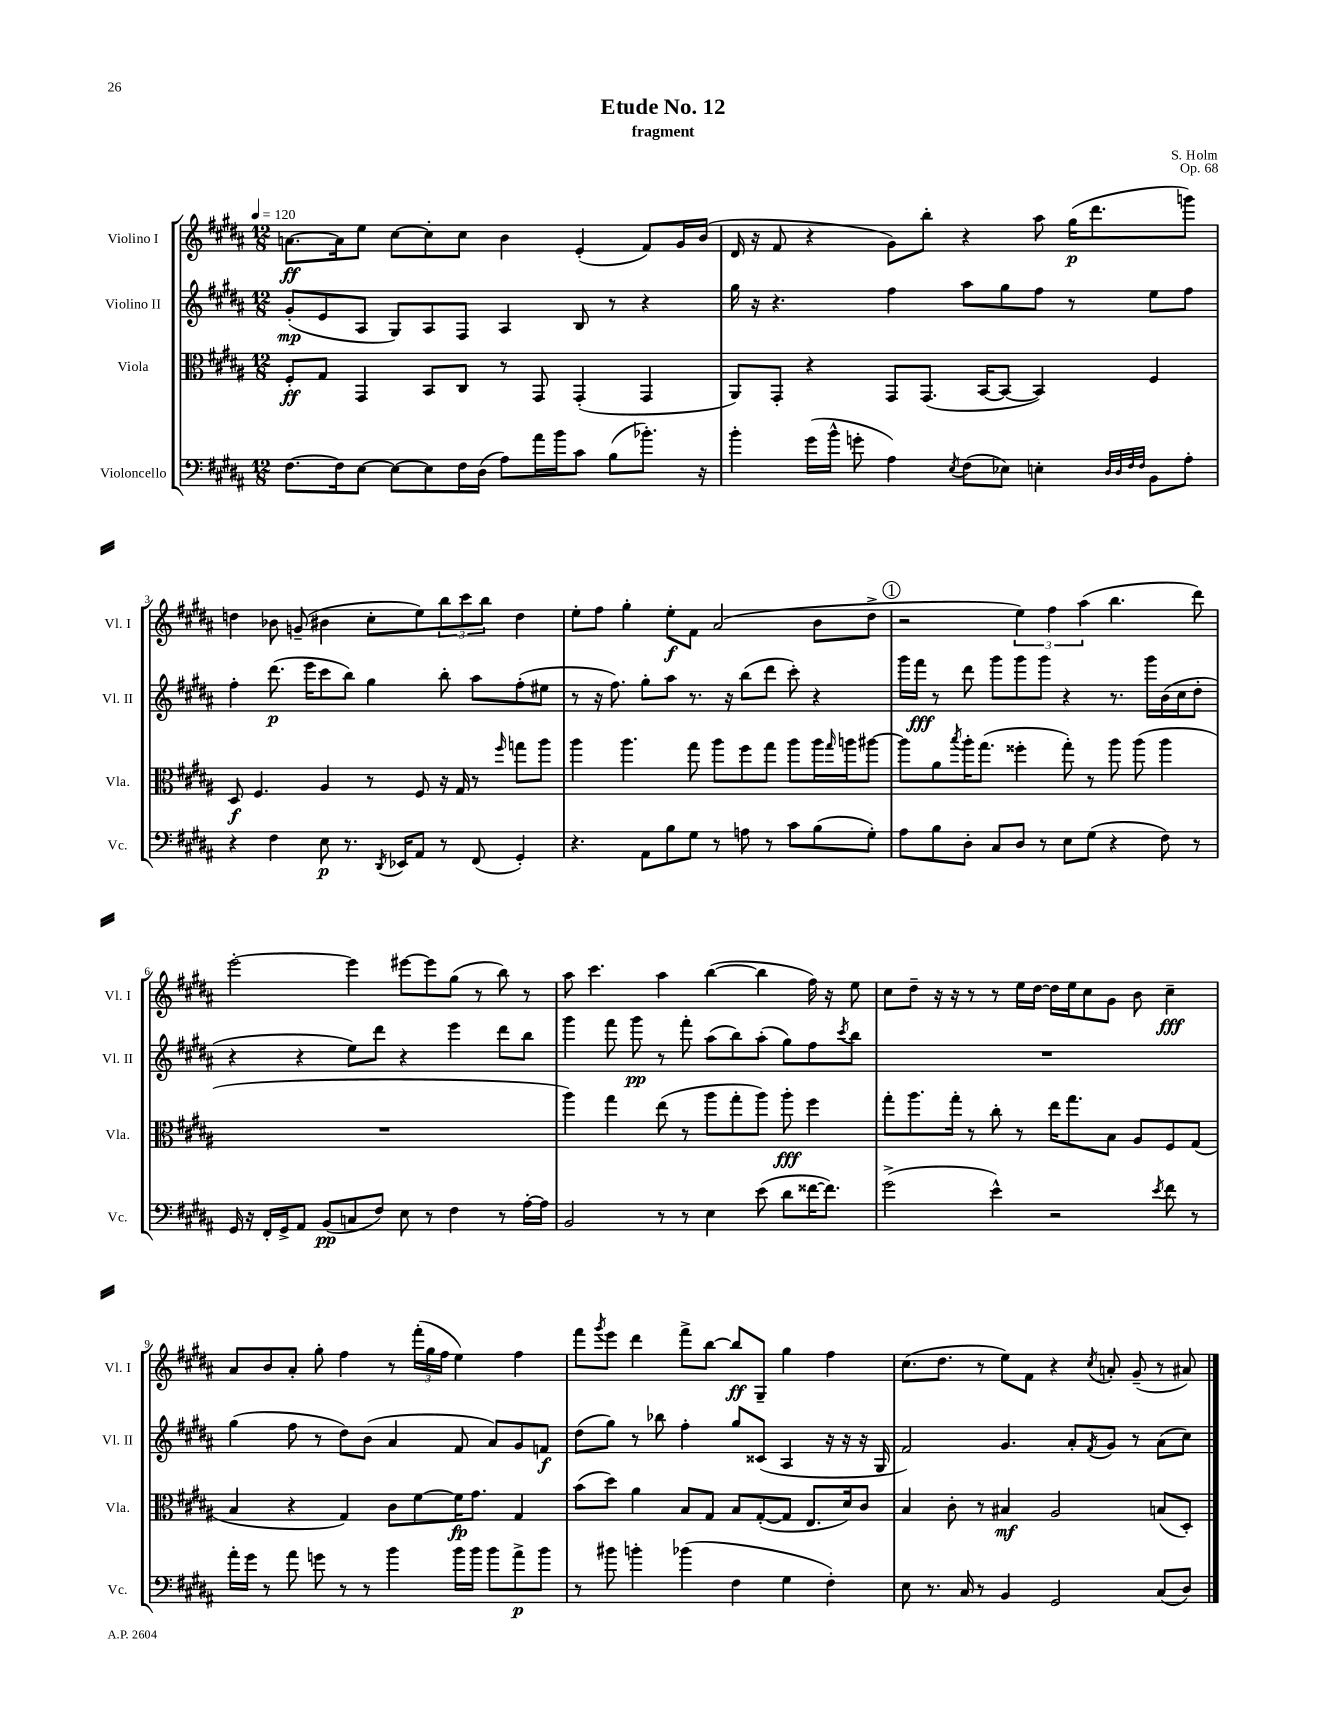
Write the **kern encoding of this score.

**kern	**kern	**kern	**kern
*staff4	*staff3	*staff2	*staff1
*clefF4	*clefC3	*clefG2	*clefG2
*k[f#c#g#d#a#]	*k[f#c#g#d#a#]	*k[f#c#g#d#a#]	*k[f#c#g#d#a#]
*M12/8	*M12/8	*M12/8	*M12/8
*MM120	*MM120	*MM120	*MM120
[8.F#	8F#'	(8g#'	[8.a
.	8G#	8e	.
16F#]	.	.	16a]
[8E	4GG#	8A#	8ee
8E_	.	8G#)	[8cc#
8E]	8BB	8A#	8cc#']
16F#	8C#	8F#	8cc#
(16D#	.	.	.
8A#)	8r	4A#	4b
16a#	8GG#	.	.
16b	.	.	.
8c#	(4GG#'	8B	(4e'
(8B	.	8r	.
8.b-')	4GG#	4r	8f#)
.	.	.	16g#
16r	.	.	(16b
=	=	=	=
4b'	8AA#)	16gg#	16d#
.	.	16r	16r
.	8GG#'	4.r	8f#
(16g#	4r	.	4r
16b^^	.	.	.
8g'	.	.	.
4A#)	8GG#	4ff#	8g#)
.	(8.GG#	.	8bb'
8qE	.	.	.
(8F#	.	8aa#	4r
.	[16BB	.	.
8E-)	8BB_	8gg#	.
4E'	4BB])	8ff#	8aa#
.	.	8r	(16gg#
.	.	.	8.ddd#
32qqD#	.	.	.
32qqD#	.	.	.
32qqF#	.	.	.
32qqF#	.	.	.
8BB	4F#	8ee	.
8A#'	.	8ff#	8ggg)
=	=	=	=
4r	8D#	4ff#'	4dd
.	4.F#	.	.
4F#	.	(8.ddd#	8b-
.	.	.	(8g~
.	.	16eee	.
8E	4A#	8ccc#	4b#
8.r	.	8bb)	.
.	8r	4gg#	8cc#'
8qDD#	.	.	.
16EE-	.	.	.
8AA#	8F#	.	8ee)
8r	16r	8bb'	12bb
.	16G#	.	.
.	.	.	12ccc#
(8FF#	8r	8aa#	.
.	.	.	12bb
.	16qqff#	.	.
4GG#')	8gg	(8ff#'	4dd
.	8aa#	8ee#	.
=	=	=	=
4.r	4aa#	8r	8ee'
.	.	16r	8ff#
.	.	8.ff#)	.
.	4.aa#	.	4gg#'
8AA#	.	8gg#'	.
8B	.	8aa#	8ee'
8G#	8gg#	8.r	8f#
8r	8aa#	.	(2a#
.	.	16r	.
8A	8ff#	(8bb	.
8r	8gg#	8ddd#	.
8c#	8aa#	8ccc#')	.
(8B	16aa#	4r	8b
.	16qqgg#	.	.
.	16aa	.	.
8G#')	[8aa#	.	8dd#^
=	=	=	=
8A#	8aa#]	16ggg#	2r
.	.	16fff#	.
8B	8a#	8r	.
.	8qbb	.	.
8D#'	16aa#'	8ddd#	.
.	(8.gg#	.	.
8C#	.	8ggg#	.
8D#	4ff##'	8ggg#	6ee)
8r	.	8ggg#	.
.	.	.	6ff#
8E	8gg#')	4r	.
.	.	.	(6aa#
(8G#	8r	.	.
4r	8aa#	8.r	4.bb
.	(8aa#	.	.
.	.	16ggg#	.
8F#)	4aa#	(16b	.
.	.	16cc#	.
8r	.	8dd#'	8ddd#)
=	=	=	=
16GG#	1.r	4r	[2eee'
16r	.	.	.
16FF#'	.	.	.
16GG#^	.	.	.
8AA#	.	4r	.
(8BB	.	.	.
8C	.	8ee)	4eee]
8F#)	.	8ddd#	.
8E	.	4r	[8eee#
8r	.	.	8eee#]
4F#	.	4eee	(8gg#
.	.	.	8r
8r	.	8ddd#	8bb)
[16A#'	.	8bb	8r
16A#]	.	.	.
=	=	=	=
2BB	4aa#)	4ggg#	8aa#
.	.	.	4.ccc#
.	4gg#	8fff#	.
.	.	8ggg#	.
8r	(8ee	8r	4aa#
8r	8r	8fff#'	.
4E	8aa#	(8aa#	([4bb
.	8gg#'	8bb)	.
(8e	8aa#)	(8aa#'	4bb]
8d#	8aa#'	8gg#)	.
[16f##	4ff#	8ff#	16ff#)
8.f##])	.	.	16r
.	.	8qccc#	.
.	.	8bb	8ee
=	=	=	=
(2g#^	8gg#'	1.r	8cc#
.	8.aa#	.	8dd#~
.	.	.	16r
.	16gg#'	.	16r
.	8r	.	8r
4e^^)	8cc#'	.	8r
.	8r	.	16ee
.	.	.	[16dd#
2r	16ee	.	16dd#]
.	8.gg#	.	16ee
.	.	.	8cc#
.	8B	.	8g#
.	8A#	.	8b
8qe	.	.	.
8f#	8F#	.	4cc#~
8r	(8G#	.	.
=	=	=	=
16a#'	4B	(4gg#	8a#
16g#	.	.	.
8r	.	.	8b
8a#	4r	8ff#	8a#'
8g	.	8r	8gg#'
8r	4G#)	8dd#)	4ff#
8r	.	(8b	.
4b	8c#	4a#	8r
.	[8f#	.	(24fff#'
.	.	.	24gg#
.	.	.	24ff#
16b	16f#]	8f#	4ee)
16b	8.g#	.	.
8b	.	8a#)	.
8a#^	4G#	8g#	4ff#
8b	.	8f	.
=	=	=	=
8r	(8b	(8dd#	8fff#
.	.	.	8qggg#
8b#	8dd#)	8gg#)	8eee
4b'	4a#	8r	4ddd#
.	.	8bb-	.
(4b-	8B	4ff#'	8fff#^
.	8G#	.	[8bb
4F#	8B	8gg#	8bb]
.	([8G#'	(8c##	8G#~
4G#	8G#]	4A#	4gg#
.	8.E	.	.
4F#')	.	16r	4ff#
.	16d#)	16r	.
.	8c#	16r	.
.	.	16G#	.
=	=	=	=
8E	4B	2f#)	(8.cc#
8.r	.	.	.
.	.	.	8.dd#
.	8c#'	.	.
16C#	.	.	.
8r	8r	.	8r
4BB	4B#	4.g#	8ee)
.	.	.	8f#
2GG#	2A#	.	4r
.	.	8a#'	.
.	.	8qf#	8qcc#
.	.	8g#	8a'
.	.	8r	(8g#~
(8C#	(8B	(8a#	8r
8D#)	8D#')	8cc#)	8a#)
==	==	==	==
*-	*-	*-	*-
